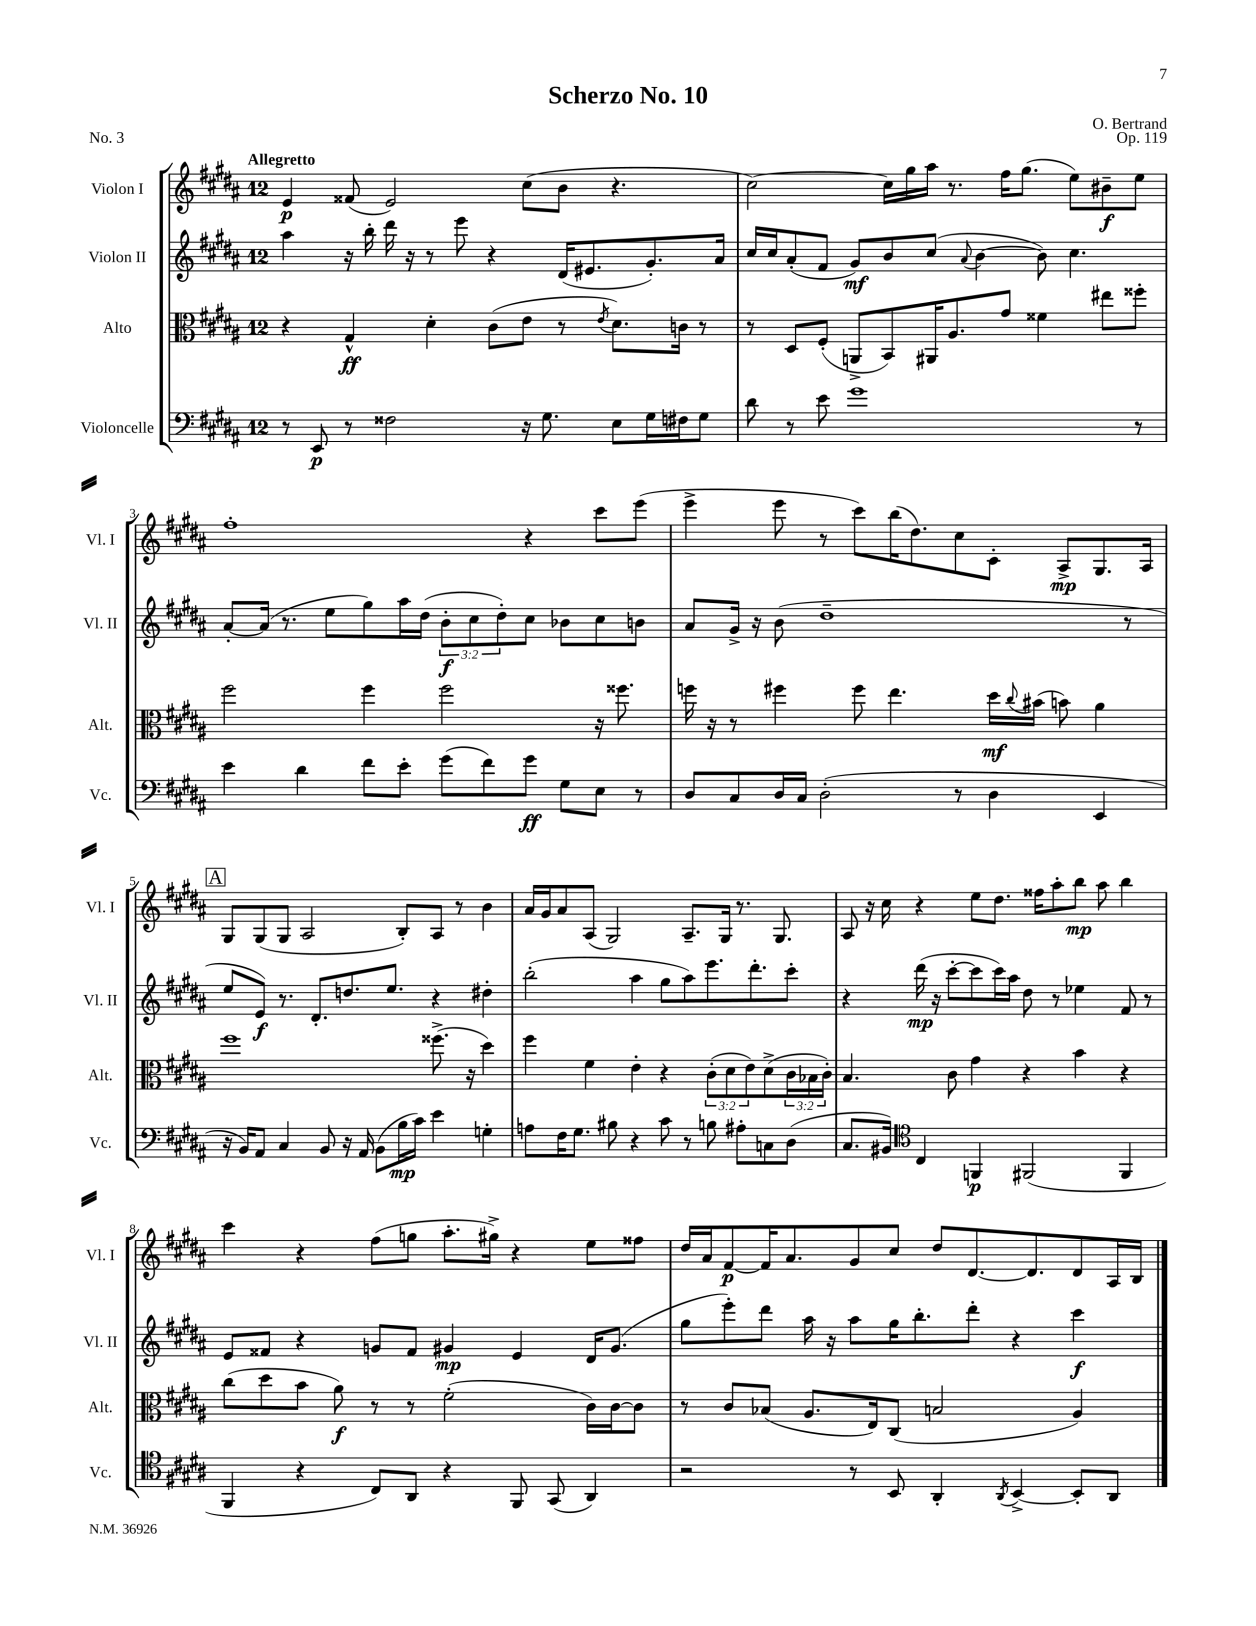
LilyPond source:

\header { title = "Scherzo No. 10" composer = "O. Bertrand" opus = "Op. 119" piece = "No. 3" }
<<
\new StaffGroup <<
\new Staff = "s0" \with { instrumentName = "Violon I" shortInstrumentName = "Vl. I" } {
    \clef treble \key b \major \once \override Staff.TimeSignature.style = #'single-digit \time 12/8 \tempo "Allegretto"
    e'4\p fisis'8( e'2) cis''8( b'8 r4. |
    cis''2~) cis''16 gis''16 ais''16 r8. fis''16 gis''8.( e''8) bis'8--\f e''8 |
    fis''1-. r4 cis'''8 e'''8( |
    e'''4-> e'''8 r8 cis'''8) b''16( dis''8.) cis''8 cis'8-. ais8->\mp gis8. ais16 |
    \mark \markup { \box "A" } gis8 gis8( gis8 ais2 b8-.) ais8 r8 b'4 |
    ais'16 gis'16 ais'8 ais8( gis2) ais8.-- gis16 r8. gis8. |
    ais8 r16 cis''16 r4 e''8 dis''8. fisis''16 ais''8-. b''8\mp ais''8 b''4 |
    cis'''4 r4 fis''8( g''8 ais''8.-. gis''16->) r4 e''8 fisis''8 |
    dis''16 ais'16 fis'8~\p fis'16 ais'8. gis'8 cis''8 dis''8 dis'8.~ dis'8. dis'8 ais16 b16 \bar "|." |
}
\new Staff = "s1" \with { instrumentName = "Violon II" shortInstrumentName = "Vl. II" } {
    \clef treble \key b \major \once \override Staff.TimeSignature.style = #'single-digit \time 12/8 \override Staff.TupletNumber.text = #tuplet-number::calc-fraction-text
    ais''4 r16 b''16-. dis'''16 r16 r8 e'''8 r4 dis'16( eis'8. gis'8.-.) ais'16 |
    cis''16 cis''16 ais'8-.( fis'8 gis'8\mf) b'8 cis''8( \appoggiatura { ais'8 } b'4~ b'8) cis''4. |
    ais'8~-. ais'16( r8. e''8 gis''8) ais''16 dis''16( \tuplet 3/2 { b'8-.\f cis''8 dis''8-.) } cis''8 bes'8 cis''8 b'8 |
    ais'8 gis'16-> r16 b'8( dis''1-- r8 |
    \mark \markup { \box "A" } e''8 e'8\f) r8. dis'8.-. d''8. e''8. r4 dis''4-. |
    b''2-.( ais''4 gis''8 ais''8) e'''8. dis'''8.-. cis'''8-. |
    r4 dis'''16\mp( r16 cis'''8~-. cis'''8 cis'''16) ais''16 dis''8 r8 ees''4 fis'8 r8 |
    e'8 fisis'8 r4 g'8 fisis'8 gis'4\mp e'4 dis'16 gis'8.( |
    gis''8 e'''8-.) dis'''8 ais''16 r16 ais''8 gis''16 b''8.-. dis'''8-. r4 cis'''4\f \bar "|." |
}
\new Staff = "s2" \with { instrumentName = "Alto" shortInstrumentName = "Alt." } {
    \clef alto \key b \major \once \override Staff.TimeSignature.style = #'single-digit \time 12/8 \override Staff.TupletNumber.text = #tuplet-number::calc-fraction-text
    r4 gis4-^\ff dis'4-. cis'8( e'8 r8 \acciaccatura { e'8 } dis'8.) c'16 r8 |
    r8 dis8 fis8-.( a,8-> b,8) ais,16 ais8. gis'8 fisis'4 eis''8 fisis''8-. |
    fis''2 fis''4 fis''2 r16 fisis''8. |
    f''16 r16 r8 fis''4 fis''8 e''4. dis''16\mf \appoggiatura { cis''8 } bis'16( b'8) ais'4 |
    \mark \markup { \box "A" } fis''1 fisis''8.->( r16 dis''4) |
    fis''4 fis'4 e'4-. r4 \tuplet 3/2 { cis'8-.( dis'8 e'8) } dis'8->( \tuplet 3/2 { cis'16 bes16 cis'16-.) } |
    b4. cis'8 gis'4 r4 b'4 r4 |
    cis''8( dis''8 b'8 ais'8\f) r8 r8 fis'2-.( cis'16) cis'16~ cis'8 |
    r8 cis'8 bes8( ais8. e16) cis8( b2 ais4) \bar "|." |
}
\new Staff = "s3" \with { instrumentName = "Violoncelle" shortInstrumentName = "Vc." } {
    \clef bass \key b \major \once \override Staff.TimeSignature.style = #'single-digit \time 12/8
    r8 e,8\p r8 fisis2 r16 gis8. e8 gis16 fis16 gis8 |
    dis'8 r8 e'8 gis'1 r8 |
    e'4 dis'4 fis'8 e'8-. gis'8( fis'8) gis'8\ff gis8 e8 r8 |
    dis8 cis8 dis16 cis16 dis2-.( r8 dis4 e,4 |
    \mark \markup { \box "A" } r16 b,16) ais,8 cis4 b,8 r16 ais,16 b,8( b16\mp cis'16) e'4 g4-. |
    a8 fis16 gis8. bis8 r4 cis'8 r8 b8 ais8-. c8 dis8( |
    cis8. bis,16) \clef tenor cis4 f,4\p fis,2( fis,4 |
    fis,4 r4 cis8) ais,8 r4 fis,8 gis,8( ais,4) |
    r2 r8 b,8 ais,4-. \acciaccatura { ais,8 } b,4~-> b,8-. ais,8 \bar "|." |
}
>>
>>
